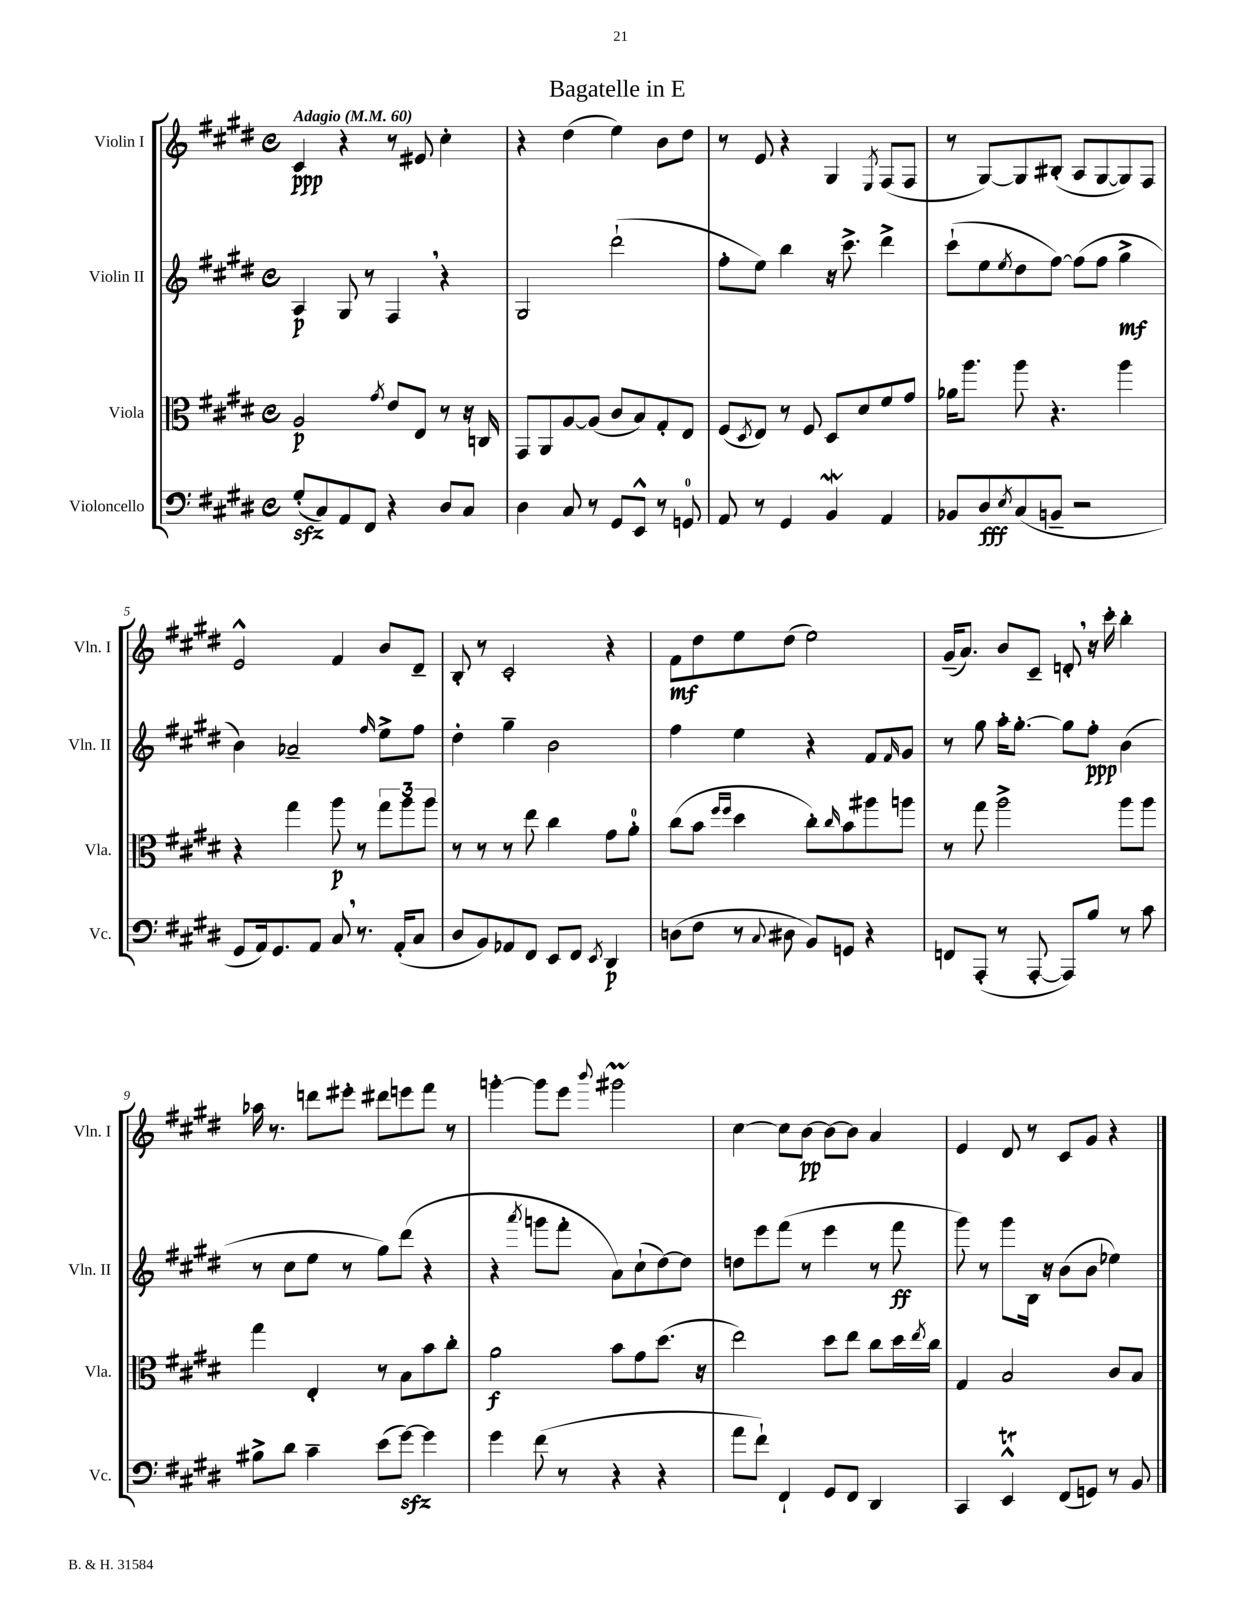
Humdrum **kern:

**kern	**kern	**kern	**kern
*staff4	*staff3	*staff2	*staff1
*clefF4	*clefC3	*clefG2	*clefG2
*k[f#c#g#d#]	*k[f#c#g#d#]	*k[f#c#g#d#]	*k[f#c#g#d#]
*M4/4	*M4/4	*M4/4	*M4/4
*met(c)	*met(c)	*met(c)	*met(c)
*MM60	*MM60	*MM60	*MM60
(8G#'	2A	4A	4c#
8C#)	.	.	.
8AA	.	8G#	4r
8FF#	.	8r	.
.	8qg#	.	.
4r	8e	4F#	8r
.	8E	.	8e#
8D#	8r	4r	4cc#'
8C#	16r	.	.
.	16C	.	.
=	=	=	=
4D#	8GG#	2G#	4r
.	8AA	.	.
8C#	[8A	.	(4dd#
8r	(8A]	.	.
8GG#	8c#	(2ddd#`	4ee)
8EE^^	8B)	.	.
8r	8G#'	.	8b
8GG	8E	.	8dd#
=	=	=	=
8AA	(8F#	8ff#'	8r
.	8qD#	.	.
8r	8E)	8ee)	8e
4GG#	8r	4bb	4r
.	8F#	.	.
4BB	8D#	16r	4G#
.	.	8.ccc#^	.
.	8d#	.	.
.	.	.	8qE
4AA	8f#	4ddd#^	(8F#
.	8g#	.	8F#
=	=	=	=
8BB-	16a-	(8ccc#`	8r
.	8.aa	.	.
8D#	.	8ee	[8G#)
8qE	.	8qee	.
(8C#	8aa	8dd#	8G#]
8BB~	4.r	[8ff#)	(8B#'
2r	.	(8ff#]	8A
.	.	8ff#	[8G#
.	4aa	4gg#^	8G#])
.	.	.	8F#
=	=	=	=
8GG#	4r	4b)	2e^^
16AA)	.	.	.
8.GG#	.	.	.
.	4gg#	2a-~	.
8AA	.	.	.
8C#	8aa	.	4f#
8.r	8r	.	.
.	.	16qqff#	.
.	12gg#	8ee^	8b
(16AA'	.	.	.
.	12aa	.	.
8C#	.	8ff#	8d#~
.	12aa	.	.
=	=	=	=
8D#	8r	4dd#'	8B'
8BB)	8r	.	8r
8AA-	8r	4gg#~	2c#'
8FF#	8ee	.	.
8EE	4cc#	2b	.
8FF#	.	.	.
8qEE	.	.	.
4DD#	8g#	.	4r
.	8a'	.	.
=	=	=	=
(8D	(8cc#	4ff#	8f#
8F#	8b	.	8dd#
.	16qqff#	.	.
.	16qqff#	.	.
8r	4dd#	4ee	8ee
8qqC#	.	.	.
8D#	.	.	(8dd#
8BB)	8cc#')	4r	2ee)
.	16qqcc#	.	.
8GG	8b	.	.
4r	8aa#	8f#	.
.	.	16qqf#	.
.	8aa	8g#	.
=	=	=	=
8FF	8r	8r	(16g#~
.	.	.	8.a)
(8AAA'	8gg#	8gg#	.
8r	2aa^	16aa'	8b
.	.	[8.gg#'	.
[8AAA'	.	.	8c#~
8AAA])	.	8gg#]	8d'
8B	.	8ff#'	16r
.	.	.	16ccc#'
8r	8aa	(4b	4bb'
8c#	8aa	.	.
=	=	=	=
8B#^	4gg#	8r	16aa-
.	.	.	8.r
8d#	.	8cc#	.
4c#~	4E'	8ee	8ddd
.	.	8r	8eee#'
(8e	8r	8gg#)	8ddd#
[8g#)	8B	(8ddd#	8eee
4g#]	8b	4r	8fff#
.	8cc#'	.	8r
=	=	=	=
4g#	2a	4r	[4ggg'
.	.	8qaaa	.
(8f#	.	8ggg	8ggg]
8r	.	8fff#'	8eee
.	.	.	8qqbbb
4r	8b	8a)	2ggg#
.	8g#	(8cc#`	.
4r	(8.dd#	[8dd#)	.
.	.	8dd#]	.
.	16r	.	.
=	=	=	=
8a	2ee)	8dd	[4cc#
8f#`)	.	8eee	.
4FF#`	.	(8fff#	8cc#]
.	.	8r	[8b
8GG#	8dd#	4eee	8b_
8FF#	8ee	.	8b]
4DD#	8cc#	8r	4a
.	16dd#	8fff#	.
.	8qee	.	.
.	16cc#	.	.
=	=	=	=
4CC#	4G#	8ggg#)	4e
.	.	8r	.
4EE^^	2B	8ggg#	8d#
.	.	16B	8r
.	.	16r	.
(8FF#	.	(8b	8c#
8GG)	.	8b	8g#
8r	8c#	4ee-)	4r
8BB	8B	.	.
==	==	==	==
*-	*-	*-	*-
